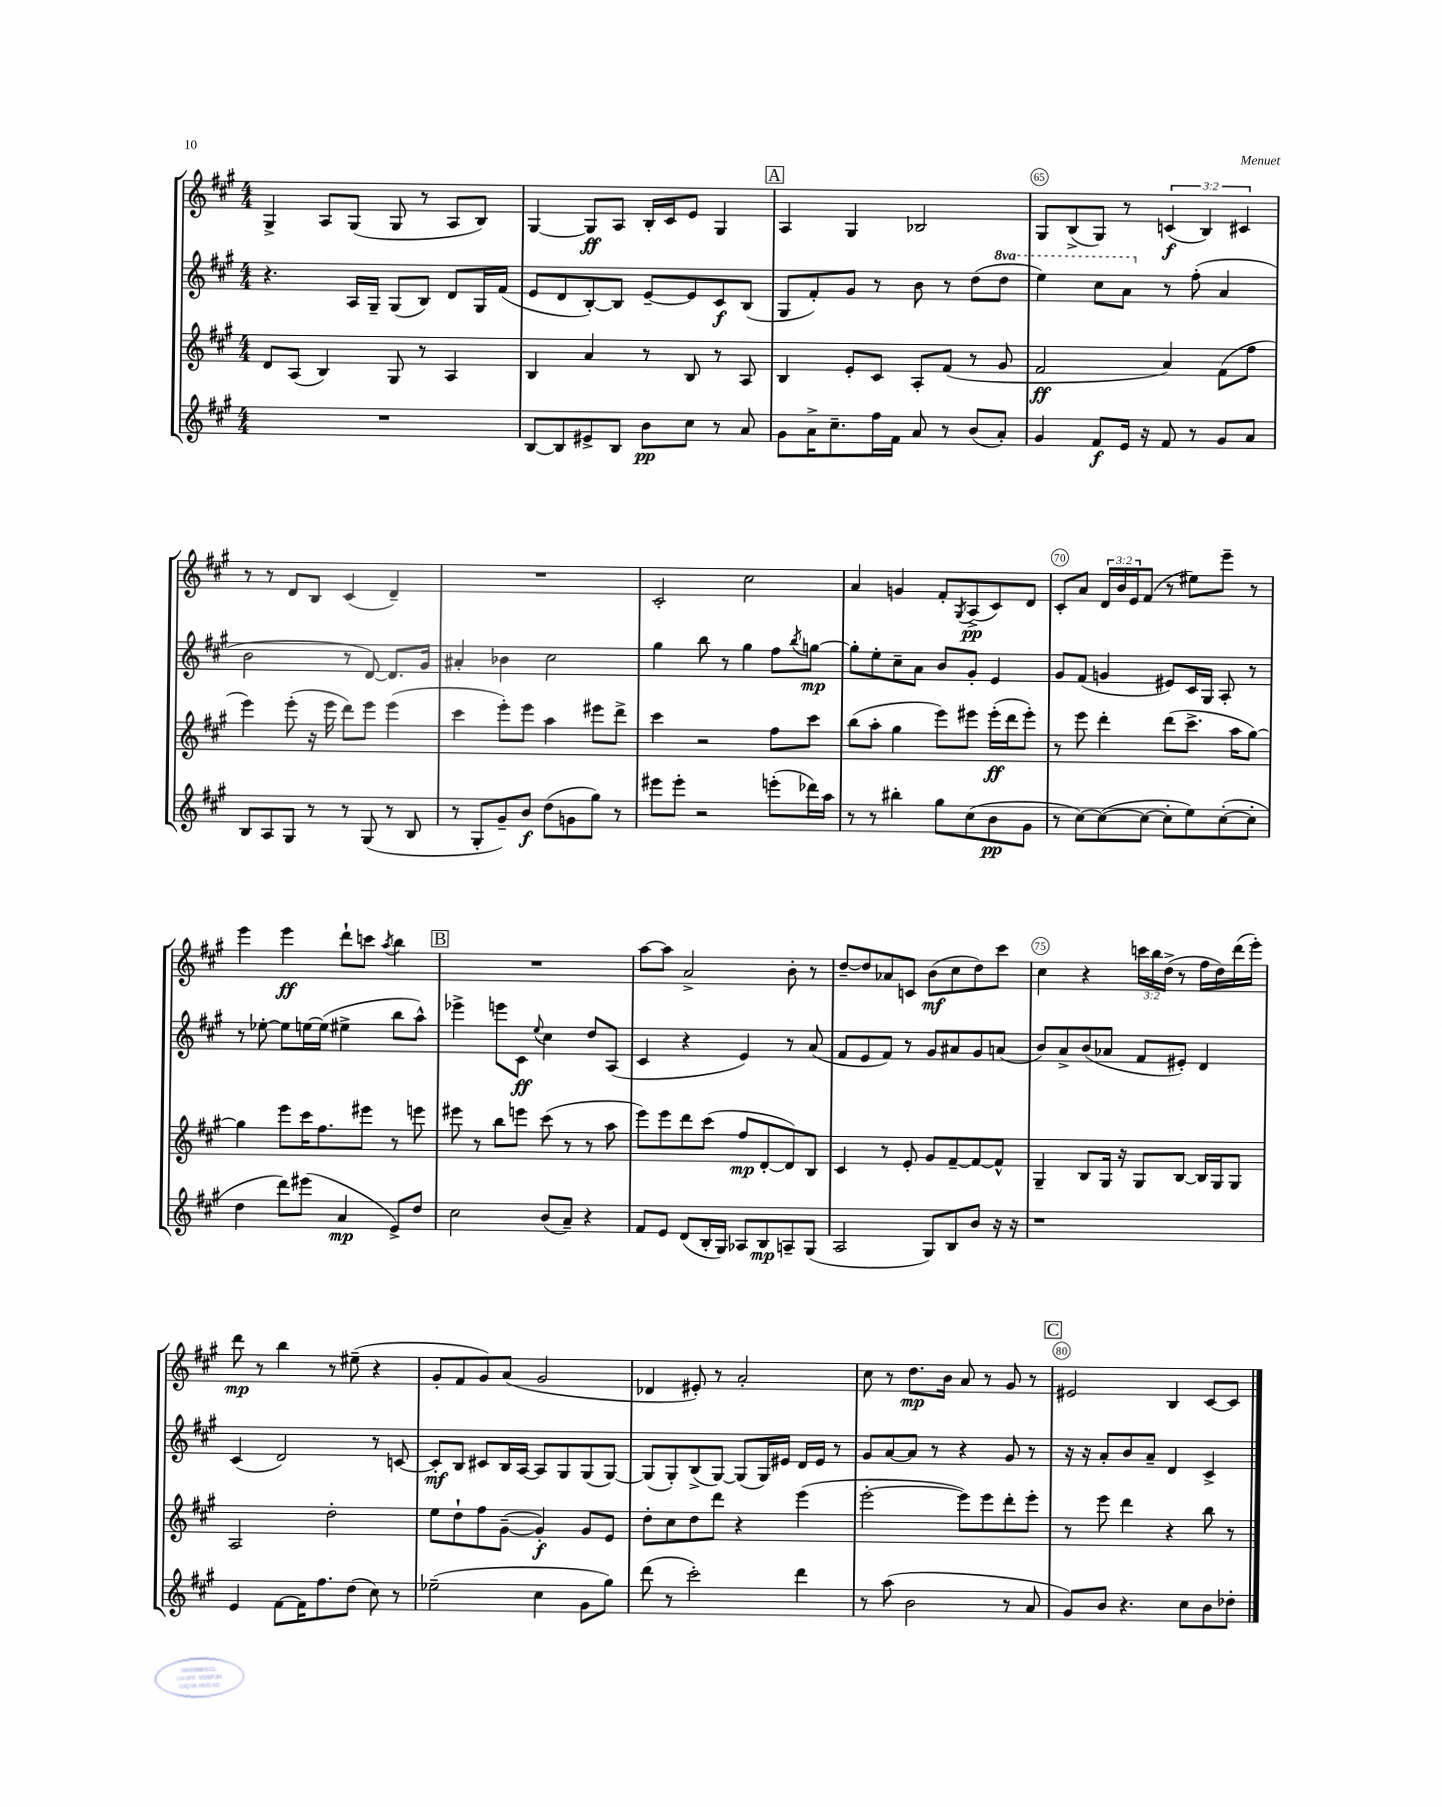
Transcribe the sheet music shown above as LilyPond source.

<<
\new StaffGroup <<
\new Staff = "s0" {
    \clef treble \key a \major \numericTimeSignature \time 4/4 \override Staff.TupletNumber.text = #tuplet-number::calc-fraction-text
    gis4-> a8 gis8( gis8 r8 a8 b8) |
    gis4~ gis8\ff a8 b16-. cis'16 e'8 gis4 |
    \mark \markup { \box "A" } a4 gis4 bes2 |
    gis8 b8->( gis8) r8 \tuplet 3/2 { c'4\f( b4) cis'4 } |
    r8 r8 d'8 b8 cis'4( d'4--) |
    R1 |
    cis'2-. cis''2 |
    a'4 g'4 fis'8-. \acciaccatura { gis8 } a8->\pp( cis'8) d'8 |
    cis'8-. a'8 \tuplet 3/2 { d'16 b'16 e'16 } fis'8( r8 eis''8) e'''8-- r8 |
    e'''4 e'''4\ff d'''8-! c'''8 \acciaccatura { a''8 } b''4 |
    \mark \markup { \box "B" } R1 |
    a''8~ a''8 a'2-> b'8-. r8 |
    d''8~-- d''8 aes'8 c'8 b'8\mf( cis''8 d''8) cis'''8 |
    cis''4 r4 \tuplet 3/2 { c'''16 b''16 d''16->( } r8 fis''16 d''16) d'''16( e'''16-.) |
    d'''8\mp r8 b''4 r8 eis''8--( r4 |
    gis'8-. fis'8 gis'8) a'8( gis'2 |
    des'4 eis'8-.) r8 a'2-. |
    cis''8 r8 d''8.\mp b'16 a'8 r8 gis'8 r8 |
    \mark \markup { \box "C" } eis'2 b4 cis'8~ cis'8 \bar "|." |
}
\new Staff = "s1" {
    \clef treble \key a \major \numericTimeSignature \time 4/4 \set Staff.ottavationMarkups = #ottavation-simple-ordinals
    r4. a16 gis16-- gis8( b8) d'8 gis16 fis'16( |
    e'8 d'8 b8~-.) b8 e'8~-- e'8 cis'8\f b8( |
    \mark \markup { \box "A" } gis8 fis'8-.) gis'8 r8 b'8 r8 d''8( \ottava #1 d'''8 |
    e'''4) cis'''8 a''8 \ottava #0 r8 fis''8-.( a'4 |
    b'2 r8 d'8~) d'8. gis'16 |
    ais'4-. bes'4 cis''2 |
    gis''4 b''8 r8 gis''4 fis''8 \acciaccatura { b''8 } g''8~\mp |
    g''8-. e''8-. cis''8-- a'8 b'8 gis'8-. e'4 |
    gis'8 fis'8( g'4 eis'8) cis'16 gis16 a8-. r8 |
    r8 ees''8~-. ees''8 e''16~ e''16( eis''4-> b''8 a''8-^) |
    \mark \markup { \box "B" } ees'''4-> e'''8 cis'8\ff \appoggiatura { e''8 } cis''4 d''8 a8( |
    cis'4 r4 e'4) r8 a'8( |
    fis'8 e'8 fis'8) r8 gis'8 ais'8 gis'8 a'8( |
    b'8) a'8-> b'8( aes'8 fis'8 eis'8-.) d'4 |
    cis'4( d'2) r8 c'8~ |
    c'8-.\mf b8 cis'8 b16 a16~ a8 gis8 gis8( gis8~) |
    gis8( gis8-.) b8->( gis8~) gis8( gis16) eis'16 d'16 eis'16 r8 |
    gis'8 a'8~ a'8 r8 r4 gis'8 r8 |
    \mark \markup { \box "C" } r16 r16 a'8-. b'8 a'8-- d'4 cis'4-> \bar "|." |
}
\new Staff = "s2" {
    \clef treble \key a \major \numericTimeSignature \time 4/4
    d'8 a8( b4) gis8 r8 a4 |
    b4 a'4 r8 b8 r8 a8 |
    \mark \markup { \box "A" } b4 e'8-. cis'8 a8-. fis'8( r8 gis'8 |
    fis'2\ff a'4) fis'8( fis''8 |
    e'''4) e'''8-.( r16 e'''16 d'''8) e'''8 e'''4( |
    cis'''4 e'''8-.) e'''8 a''4 eis'''8 d'''8-> |
    cis'''4 r2 fis''8 cis'''8 |
    b''8( a''8-. gis''4 e'''8) eis'''8 eis'''16-.\ff( d'''16 eis'''8-.) |
    r8 e'''8 d'''4-. d'''8( cis'''8.-> a''16 gis''8~) |
    gis''4 e'''8 cis'''16 fis''8. eis'''8 r8 e'''8 |
    \mark \markup { \box "B" } eis'''8 r8 b''8 e'''8 cis'''8( r8 r8 a''8 |
    e'''8) e'''8 d'''8 cis'''8( fis''8\mp d'8~-. d'8) b8 |
    cis'4 r8 e'8-. gis'8 fis'8~-- fis'8~ fis'8-^ |
    gis4-- b8 gis16 r16 gis8 b8~ b16 gis16 gis8 |
    a2 d''2-. |
    e''8 d''8-! fis''8 gis'8~--( gis'4-.\f) gis'8 e'8 |
    d''8-. cis''8 d''8 d'''8 r4 e'''4( |
    e'''2~-. e'''8) e'''8 d'''8-. e'''8-. |
    \mark \markup { \box "C" } r8 e'''8 d'''4 r4 b''8 r8 \bar "|." |
}
\new Staff = "s3" {
    \clef treble \key a \major \numericTimeSignature \time 4/4
    R1 |
    b8~ b8 eis'8-> b8 b'8\pp cis''8 r8 a'8 |
    \mark \markup { \box "A" } gis'8 a'16-> cis''8.-- fis''16 fis'16 a'8 r8 b'8( a'8-.) |
    gis'4 fis'8\f e'16 r16 fis'8 r8 gis'8 a'8 |
    b8 a8 gis8 r8 r8 gis8( r8 b8 |
    r8 gis8-. gis'8--) b'8\f d''8( g'8 gis''8) r8 |
    eis'''8 eis'''8-. r2 e'''8-.( des'''16) a''16 |
    r8 r8 bis''4-. gis''8 cis''8( b'8\pp gis'8 |
    r8 cis''8~) cis''8~( cis''8~ cis''8-. e''8) cis''8~-.( cis''8-. |
    d''4 d'''8) eis'''8( a'4\mp e'8->) d''8 |
    \mark \markup { \box "B" } cis''2 b'8( a'8--) r4 |
    fis'8 e'8 d'8( b16-. gis16) aes8 b8\mp a8-- gis8( |
    a2 gis8) b8 b'8 r16 r16 |
    r1 |
    e'4 fis'8~ fis'16 fis''8. d''8( cis''8) r8 |
    ees''2--( cis''4 gis'8 gis''8) |
    d'''8( r8 cis'''2-.) d'''4 |
    r8 a''8( b'2 r8 a'8 |
    \mark \markup { \box "C" } gis'8) b'8 r4. cis''8 b'8 des''8-. \bar "|." |
}
>>
>>
\layout { \context { \Score currentBarNumber = #62 \override BarNumber.break-visibility = ##(#f #t #t) barNumberVisibility = #(every-nth-bar-number-visible 5) \override BarNumber.stencil = #(make-stencil-circler 0.1 0.3 ly:text-interface::print) } }
